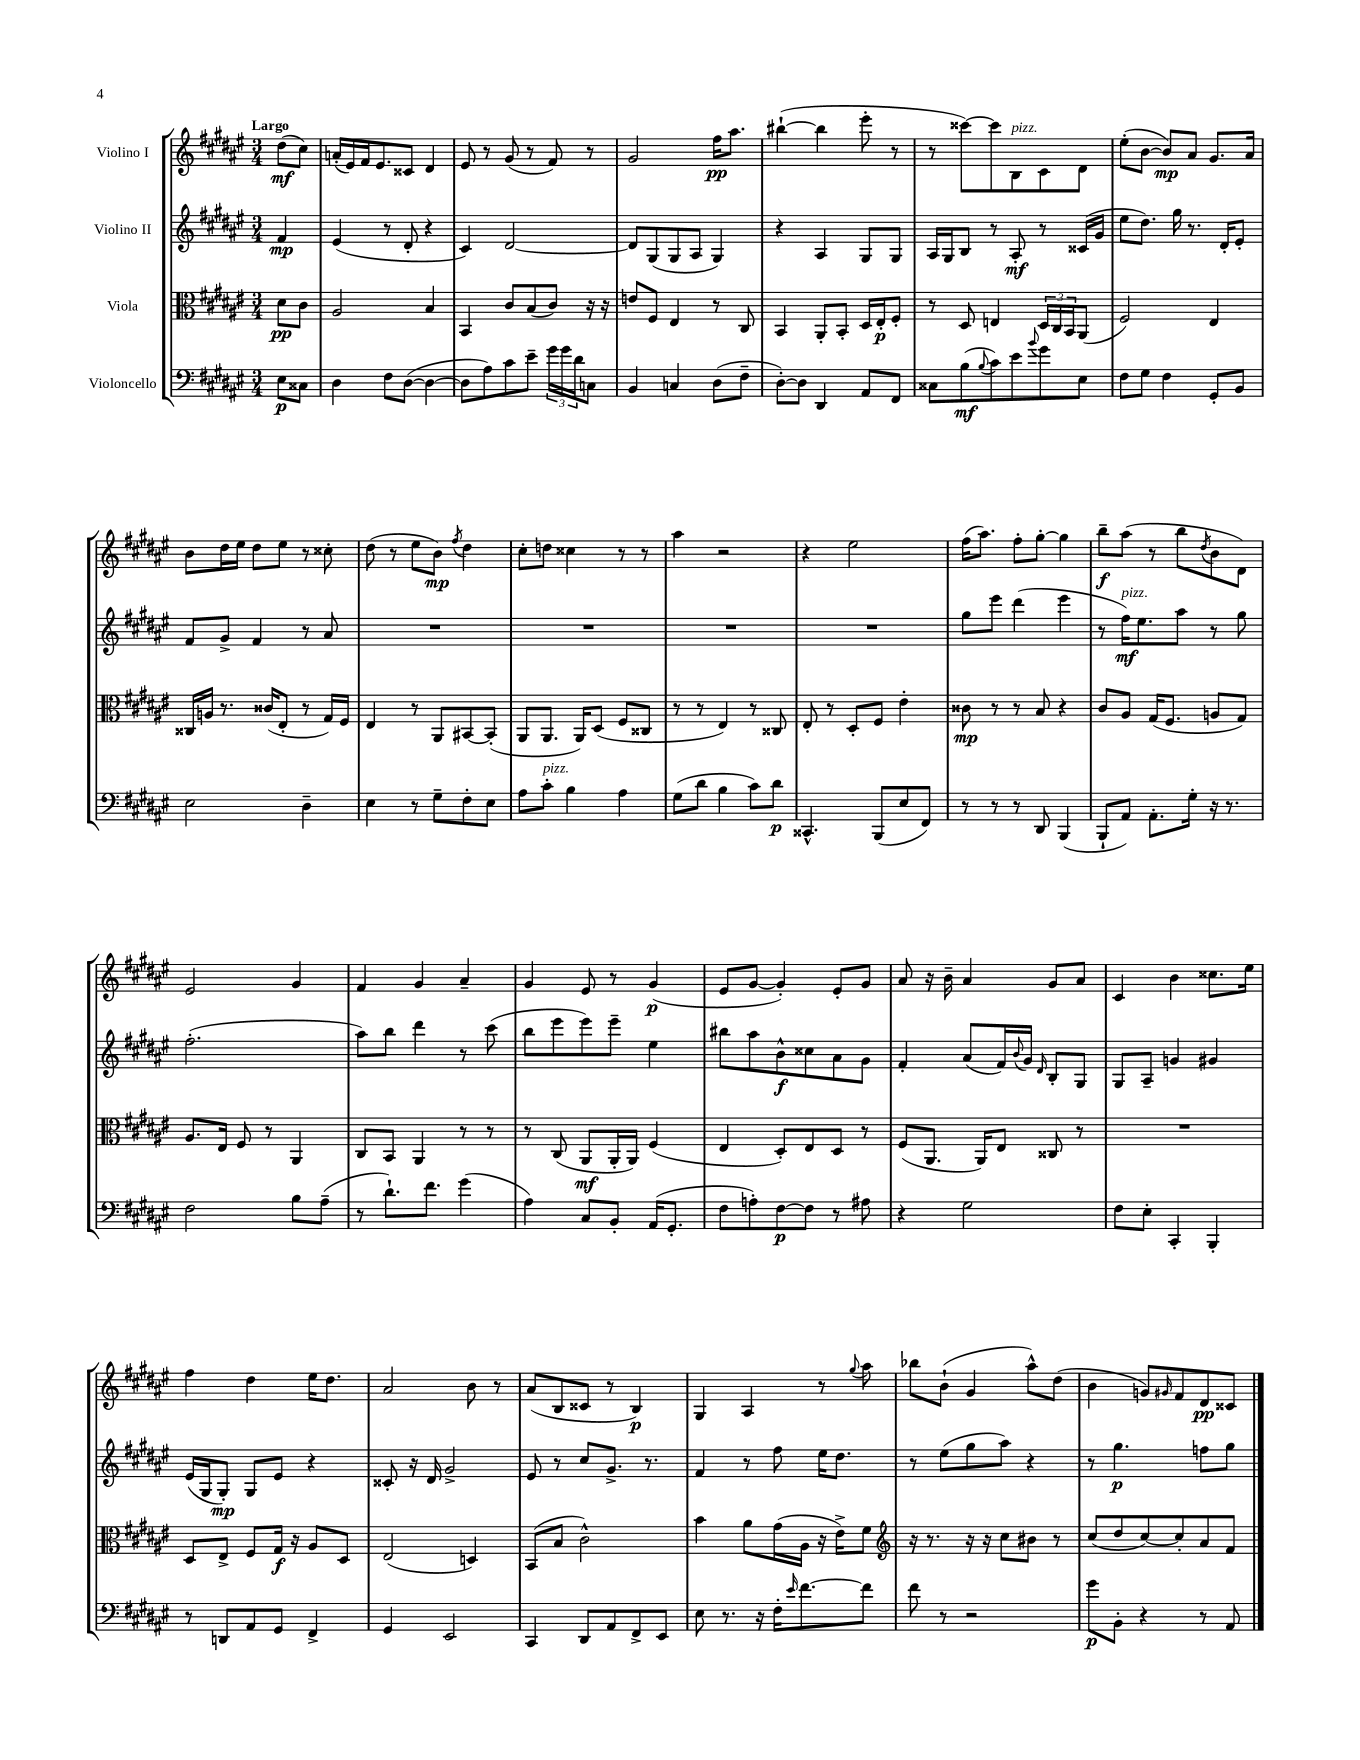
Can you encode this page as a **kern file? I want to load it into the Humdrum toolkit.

**kern	**dynam	**kern	**dynam	**kern	**dynam	**kern	**dynam
*part4	*part4	*part3	*part3	*part2	*part2	*part1	*part1
*staff4	*staff4	*staff3	*staff3	*staff2	*staff2	*staff1	*staff1
*I"Violoncello	*	*I"Viola	*	*I"Violino II	*	*I"Violino I	*
*clefF4	*	*clefC3	*	*clefG2	*	*clefG2	*
*k[f#c#g#d#a#e#]	*	*k[f#c#g#d#a#e#]	*	*k[f#c#g#d#a#e#]	*	*k[f#c#g#d#a#e#]	*
*M3/4	*	*M3/4	*	*M3/4	*	*M3/4	*
=	=	=	=	=	=	=	=
!	!	!	!	!	!	!LO:TX:a:B:t=Largo	!
8E#\L	p	8d#\L	pp	4f#/	mp	(8dd#\L	mf
8C##X\J	.	8c#\J	.	.	.	8cc#\J)	.
=1	=1	=1	=1	=1	=1	=1	=1
4D#\	.	2A#/	.	(4e#/	.	(16an'/LL	.
.	.	.	.	.	.	16e#/)	.
.	.	.	.	.	.	16f#/J	.
.	.	.	.	.	.	8.e#/	.
8F#\L	.	.	.	8r	.	.	.
([8D#\J	.	.	.	8d#'/	.	8c##X/J	.
4D#\_	.	4B/	.	4r	.	4d#/	.
=2	=2	=2	=2	=2	=2	=2	=2
8D#\L]	.	4BB/	.	4c#/)	.	8e#/	.
8A#\)	.	.	.	.	.	8r	.
8c#\	.	8c#/L	.	[2d#/	.	(8g#/	.
8e#~\J	.	(8B/	.	.	.	8r	.
24g#\LL	.	8c#/J)	.	.	.	8f#/)	.
24g#\	.	.	.	.	.	.	.
24d#\J	.	.	.	.	.	.	.
8Cn\J	.	16r	.	.	.	8r	.
.	.	16r	.	.	.	.	.
=3	=3	=3	=3	=3	=3	=3	=3
4BB/	.	8en/L	.	8d#/L]	.	2g#/	.
.	.	8F#/J	.	(8G#/	.	.	.
4Cn/	.	4E#/	.	8G#/	.	.	.
.	.	.	.	8A#/J	.	.	.
(8D#\L	.	8r	.	4G#/)	.	16ff#\KL	pp
.	.	.	.	.	.	8.aa#\J	.
8F#~\J	.	8C#/	.	.	.	.	.
=4	=4	=4	=4	=4	=4	=4	=4
[8D#'\L)	.	4BB/	.	4r	.	([4bb#X`\	.
8D#\J]	.	.	.	.	.	.	.
4DD#/	.	8AA#'/L	.	4A#/	.	4bb#\]	.
.	.	8BB'/J	.	.	.	.	.
8AA#/L	.	16D#/LL	.	8G#/L	.	8eee#'\	.
.	.	16E#'/J	p	.	.	.	.
8FF#/J	.	8F#'/J	.	8G#/J	.	8r	.
=5	=5	=5	=5	=5	=5	=5	=5
8C##X\L	.	8r	.	16A#/LL	.	8r	.
.	.	.	.	16G#/J	.	.	.
(8B\	mf	8D#/	.	8B/J	.	[8ccc##X\L)	.
8qqB/	.	.	.	.	.	.	.
8c#\)	.	4En/	.	8r	.	8ccc##\]	.
!	!	!	!	!	!	!LO:TX:a:i:t=pizz.	!
8e#\	.	.	.	8A#'/	mf	8B\	.
8qqb/	.	.	.	.	.	.	.
8g#\	.	24D#/LL	.	8r	.	8c#\	.
.	.	24C#/	.	.	.	.	.
.	.	24BB/J	.	.	.	.	.
8E#\J	.	(8AA#/J	.	(16c##X/LL	.	8d#\J	.
.	.	.	.	16g#/JJ	.	.	.
=6	=6	=6	=6	=6	=6	=6	=6
8F#\L	.	2F#/)	.	8ee#\L	.	(8ee#'\L	.
8G#\J	.	.	.	8.dd#\J)	.	[8b\J	.
4F#\	.	.	.	.	.	8b/L])	mp
.	.	.	.	16gg#\	.	.	.
.	.	.	.	8.r	.	8a#/J	.
8GG#'/L	.	4E#/	.	.	.	8.g#/L	.
.	.	.	.	16d#'/KL	.	.	.
8BB/J	.	.	.	8e#'/J	.	.	.
.	.	.	.	.	.	16a#/Jk	.
!!LO:LB:g=z
=7	=7	=7	=7	=7	=7	=7	=7
2E#\	.	16C##X/LL	.	8f#/L	.	8b\L	.
.	.	16An/JJ	.	.	.	.	.
.	.	8.r	.	8g#^/J	.	16dd#\L	.
.	.	.	.	.	.	16ee#\JJ	.
.	.	.	.	4f#/	.	8dd#\L	.
.	.	(16c##X/KL	.	.	.	.	.
.	.	8E#'/J	.	.	.	8ee#\J	.
4D#~\	.	8r	.	8r	.	8r	.
.	.	16G#/LL)	.	8a#/	.	8cc##X'\	.
.	.	16F#/JJ	.	.	.	.	.
=8	=8	=8	=8	=8	=8	=8	=8
4E#\	.	4E#/	.	2.r	.	(8dd#\	.
.	.	.	.	.	.	8r	.
8r	.	8r	.	.	.	8ee#\L	.
8G#~\L	.	8AA#/L	.	.	.	8b\J)	mp
.	.	.	.	.	.	8qff#/	.
8F#'\	.	[8BB#X/	.	.	.	4dd#\	.
8E#\J	.	(8BB#'/J]	.	.	.	.	.
=9	=9	=9	=9	=9	=9	=9	=9
8A#\L	.	8AA#/L	.	2.r	.	8cc#'\L	.
!LO:TX:a:i:t=pizz.	!	!	!	!	!	!	!
8c#'\J	.	8.AA#/J	.	.	.	8ddn\J	.
4B\	.	.	.	.	.	4cc##X\	.
.	.	16AA#/KL)	.	.	.	.	.
.	.	(8D#/J	.	.	.	.	.
4A#\	.	8F#/L	.	.	.	8r	.
.	.	8C##X/J	.	.	.	8r	.
=10	=10	=10	=10	=10	=10	=10	=10
(8G#\L	.	8r	.	2.r	.	4aa#\	.
8d#\J	.	8r	.	.	.	.	.
4B\	.	4E#/)	.	.	.	2r	.
8c#\L)	.	8r	.	.	.	.	.
8d#\J	p	8C##X/	.	.	.	.	.
=11	=11	=11	=11	=11	=11	=11	=11
4.CC##X^^/	.	8E#'/	.	2.r	.	4r	.
.	.	8r	.	.	.	.	.
.	.	8D#'/L	.	.	.	2ee#\	.
(8BBB/L	.	8F#/J	.	.	.	.	.
8E#/	.	4e#'\	.	.	.	.	.
8FF#/J)	.	.	.	.	.	.	.
=12	=12	=12	=12	=12	=12	=12	=12
8r	.	8c##X\	mp	8gg#\L	.	(16ff#\KL	.
.	.	.	.	.	.	8.aa#\J)	.
8r	.	8r	.	8eee#\J	.	.	.
8r	.	8r	.	(4ddd#\	.	8ff#'\L	.
8DD#/	.	8B/	.	.	.	[8gg#'\J	.
(4BBB/	.	4r	.	4eee#\	.	4gg#\]	.
=13	=13	=13	=13	=13	=13	=13	=13
8BBB`/L	.	8c#/L	.	8r	.	8bb~\L	f
!	!	!	!	!LO:TX:a:i:t=pizz.	!	!	!
8AA#/J)	.	8A#/J	.	16ff#\KL)	mf	(8aa#\J	.
.	.	.	.	8.ee#\	.	.	.
8.AA#'\L	.	(16G#/KL	.	.	.	8r	.
.	.	8.F#/J	.	.	.	.	.
.	.	.	.	8aa#\J	.	8bb\L	.
16G#'\Jk	.	.	.	.	.	.	.
.	.	.	.	.	.	8qdd#/	.
16r	.	8An/L	.	8r	.	8b\	.
8.r	.	.	.	.	.	.	.
.	.	8G#/J)	.	8gg#\	.	8d#\J)	.
!!LO:LB:g=z
=14	=14	=14	=14	=14	=14	=14	=14
2F#\	.	8.A#/L	.	(2.ff#'\	.	2e#/	.
.	.	16E#/Jk	.	.	.	.	.
.	.	8F#/	.	.	.	.	.
.	.	8r	.	.	.	.	.
8B\L	.	4AA#/	.	.	.	4g#/	.
(8A#~\J	.	.	.	.	.	.	.
=15	=15	=15	=15	=15	=15	=15	=15
8r	.	8C#/L	.	8aa#\L)	.	4f#/	.
8.d#`\L)	.	8BB/J	.	8bb\J	.	.	.
.	.	4AA#/	.	4ddd#\	.	4g#/	.
8.f#\J	.	.	.	.	.	.	.
(4g#\	.	8r	.	8r	.	4a#~/	.
.	.	8r	.	(8ccc#\	.	.	.
=16	=16	=16	=16	=16	=16	=16	=16
4A#\)	.	8r	.	8bb\L	.	4g#/	.
.	.	(8C#/	.	8eee#\	.	.	.
8C#/L	.	8AA#/L	mf	8eee#\)	.	8e#/	.
8BB'/J	.	16AA#'/L	.	8eee#~\J	.	8r	.
.	.	16AA#/JJ)	.	.	.	.	.
(16AA#/KL	.	(4F#/	.	4ee#\	.	(4g#/	p
8.GG#'/J	.	.	.	.	.	.	.
=17	=17	=17	=17	=17	=17	=17	=17
8F#\L	.	4E#/	.	8bb#X\L	.	8e#/L	.
8An'\)	.	.	.	8aa#\	.	[8g#/J	.
[8F#\	p	8D#'/L)	.	8b^^\	f	4g#'/])	.
8F#\J]	.	8E#/	.	8cc##X\	.	.	.
8r	.	8D#/J	.	8a#\	.	8e#'/L	.
8A#X\	.	8r	.	8g#\J	.	8g#/J	.
=18	=18	=18	=18	=18	=18	=18	=18
4r	.	(8F#/L	.	4f#'/	.	8a#/	.
.	.	8.AA#/J	.	.	.	16r	.
.	.	.	.	.	.	16b~\	.
2G#\	.	.	.	(8a#/L	.	4a#/	.
.	.	16AA#/KL)	.	.	.	.	.
.	.	8E#/J	.	16f#/L)	.	.	.
.	.	.	.	8qqb/	.	.	.
.	.	.	.	16g#/JJ	.	.	.
.	.	.	.	16qqd#/	.	.	.
.	.	8C##X/	.	8B'/L	.	8g#/L	.
.	.	8r	.	8G#/J	.	8a#/J	.
=19	=19	=19	=19	=19	=19	=19	=19
8F#\L	.	2.r	.	8G#/L	.	4c#/	.
8E#'\J	.	.	.	8A#~/J	.	.	.
4CC#'/	.	.	.	4gn/	.	4b\	.
4BBB'/	.	.	.	4g#X/	.	8.cc##X\L	.
.	.	.	.	.	.	16ee#\Jk	.
!!LO:LB:g=z
=20	=20	=20	=20	=20	=20	=20	=20
8r	.	8D#/L	.	(16e#/LL	.	4ff#\	.
.	.	.	.	16G#/J	.	.	.
8DDn/L	.	8E#^/J	.	8G#'/J)	mp	.	.
8AA#/	.	8F#/L	.	8G#/L	.	4dd#\	.
8GG#/J	.	16G#/Jk	f	8e#/J	.	.	.
.	.	16r	.	.	.	.	.
4FF#^/	.	8A#/L	.	4r	.	16ee#\KL	.
.	.	.	.	.	.	8.dd#\J	.
.	.	8D#/J	.	.	.	.	.
=21	=21	=21	=21	=21	=21	=21	=21
4GG#/	.	(2E#/	.	8c##X'/	.	2a#/	.
.	.	.	.	16r	.	.	.
.	.	.	.	16d#/	.	.	.
2EE#/	.	.	.	2g#^/	.	.	.
.	.	4Dn/)	.	.	.	8b\	.
.	.	.	.	.	.	8r	.
=22	=22	=22	=22	=22	=22	=22	=22
4CC#/	.	(8BB/L	.	8e#/	.	(8a#/L	.
.	.	8B/J	.	8r	.	8B/	.
8DD#/L	.	2c#^^\)	.	8cc#/L	.	8c##X/J	.
8AA#/	.	.	.	8.g#^/J	.	8r	.
8FF#^/	.	.	.	.	.	4B/)	p
.	.	.	.	8.r	.	.	.
8EE#/J	.	.	.	.	.	.	.
=23	=23	=23	=23	=23	=23	=23	=23
8E#\	.	4b\	.	4f#/	.	4G#/	.
8.r	.	.	.	.	.	.	.
.	.	8a#\L	.	8r	.	4A#/	.
16r	.	.	.	.	.	.	.
16F#'\KL	.	(16g#\L	.	8ff#\	.	.	.
16qqe#/	.	.	.	.	.	.	.
[8.f#\	.	16A#\JJ	.	.	.	.	.
.	.	16r	.	16ee#\KL	.	8r	.
.	.	16e#^\KL)	.	8.dd#\J	.	.	.
.	.	.	.	.	.	8qqgg#/	.
8f#\J]	.	8f#\J	.	.	.	8aa#\	.
=24	=24	=24	=24	=24	=24	=24	=24
*	*	*clefG2	*	*	*	*	*
8f#\	.	16r	.	8r	.	8bb-X\L	.
.	.	8.r	.	.	.	.	.
8r	.	.	.	(8ee#\L	.	(8b`\J	.
2r	.	16r	.	8gg#\	.	4g#/	.
.	.	16r	.	.	.	.	.
.	.	8cc#\L	.	8aa#\J)	.	.	.
.	.	8b#X\J	.	4r	.	8aa#^^\L)	.
.	.	8r	.	.	.	(8dd#\J	.
=25	=25	=25	=25	=25	=25	=25	=25
8g#\L	p	(8cc#/L	.	8r	.	4b\	.
8BB'\J	.	8dd#/	.	4.gg#\	p	.	.
4r	.	[8cc#/)	.	.	.	8gn/L)	.
.	.	.	.	.	.	16qqg#X/	.
.	.	8cc#'/]	.	.	.	8f#/	.
8r	.	8a#/	.	8ffn\L	.	8d#/	pp
8AA#/	.	8f#/J	.	8gg#\J	.	8c##X/J	.
==	==	==	==	==	==	==	==
*-	*-	*-	*-	*-	*-	*-	*-
